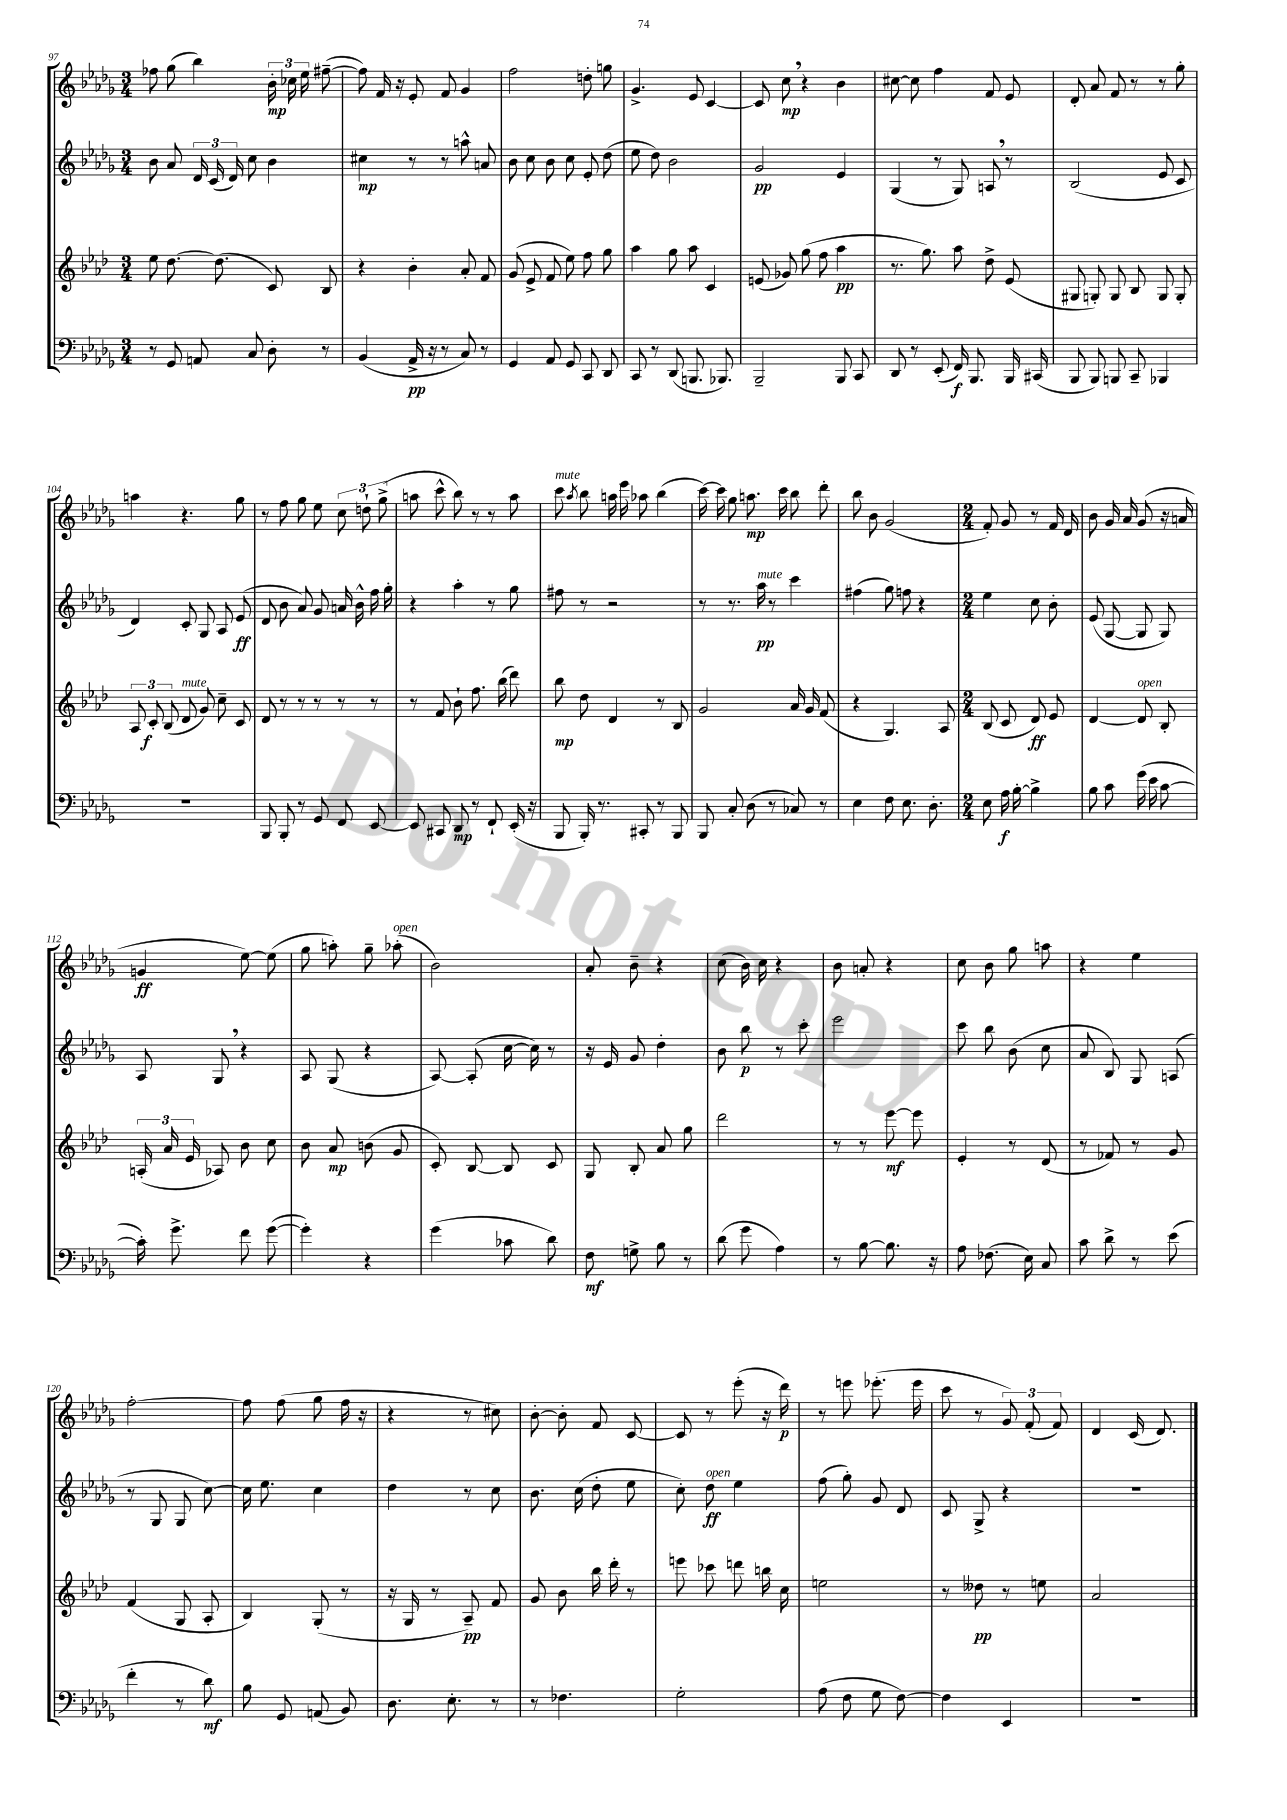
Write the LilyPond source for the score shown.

<<
\new StaffGroup <<
\new Staff = "s0" {
    \clef treble \key des \major \numericTimeSignature \time 3/4
    \autoBeamOff fes''8 ges''8( bes''4) \tuplet 3/2 { bes'16-.\mp ces''16 ees''16 } fis''8~--( |
    fis''8) f'16 r16 ees'8-. f'8 ges'4 |
    f''2 d''8-. g''8 |
    ges'4.-> ees'8 c'4~ |
    c'8 c''8\mp \breathe r4 bes'4 |
    cis''8~ cis''8 f''4 f'8 ees'8 |
    des'8-. aes'8 f'8 r8 r8 ges''8-. |
    a''4 r4. ges''8 |
    r8 f''8 ges''8 ees''8 \tuplet 3/2 { c''8 d''8-! ges''8->( } |
    a''8 c'''8-^ bes''8) r8 r8 a''8 |
    c'''8^\markup { \italic "mute" } \acciaccatura { aes''8 } bes''8 a''16 ees'''16 aes''8 bes''4( |
    c'''16~) c'''16 ges''8 a''8.\mp c'''16 bes''8 des'''8-. |
    bes''8 bes'8 ges'2( |
    \numericTimeSignature \time 2/4 f'8-.) ges'8 r8 f'16 des'16 |
    bes'8 ges'16 aes'16 ges'8( r16 a'16 |
    g'4\ff ees''8~) ees''8( |
    ges''8 a''8-.) ges''8-- aes''8-.^\markup { \italic "open" }( |
    bes'2) |
    aes'8-. bes'8-- r4 |
    c''8( bes'16) c''16 r4 |
    bes'8 a'8-. r4 |
    c''8 bes'8 ges''8 a''8 |
    r4 ees''4 |
    f''2~-. |
    f''8 f''8( ges''8 f''16 r16 |
    r4 r8 cis''8) |
    bes'8~-. bes'8-. f'8 c'8~ |
    c'8 r8 ees'''8-.( r16 des'''16\p) |
    r8 e'''8 ees'''8.-.( ees'''16 |
    c'''8 r8 \tuplet 3/2 { ges'8) f'8-.( f'8) } |
    des'4 c'16( des'8.) \bar "|." |
}
\new Staff = "s1" {
    \clef treble \key des \major \numericTimeSignature \time 3/4
    \autoBeamOff bes'8 aes'8 \tuplet 3/2 { des'16 c'16( des'16) } c''8 bes'4 |
    cis''4\mp r8 r8 a''8-^ a'8 |
    bes'8 c''8 bes'8 c''8 ees'8-. des''8( |
    ees''8 des''8) bes'2 |
    ges'2\pp ees'4 |
    ges4( r8 ges8) a8 \breathe r8 |
    bes2( ees'8 c'8 |
    des'4) c'8-. ges8 aes8 ees'8\ff( |
    des'8 bes'8 aes'8) ges'8 a'16 bes'16-^ f''16 ges''16-. |
    r4 aes''4-. r8 ges''8 |
    fis''8 r8 r2 |
    r8 r8. aes''16\pp^\markup { \italic "mute" } r8 c'''4 |
    fis''4( ges''8) f''8 r4 |
    \numericTimeSignature \time 2/4 ees''4 c''8 bes'8-. |
    ees'8( ges8~ ges8 ges8) |
    aes8 ges8 \breathe r4 |
    aes8 ges8( r4 |
    aes8~) aes8-.( c''16~ c''16) r8 |
    r16 ees'16 ges'8 des''4-. |
    bes'8 bes''8\p r8 c'''8-. |
    ees'''2 |
    c'''8 bes''8 bes'8( c''8 |
    aes'8 bes8) ges8 a8( |
    r8 ges8 ges8 c''8~) |
    c''16 ees''8. c''4 |
    des''4 r8 c''8 |
    bes'8. c''16( des''8-. ees''8 |
    c''8-.) des''8\ff^\markup { \italic "open" } ees''4 |
    f''8( ges''8-.) ges'8 des'8 |
    c'8 ges8-> r4 |
    R2 \bar "|." |
}
\new Staff = "s2" {
    \clef treble \key aes \major \numericTimeSignature \time 3/4
    \autoBeamOff ees''8 des''8.~ des''8.( c'8) bes8 |
    r4 bes'4-. aes'8-. f'8 |
    g'8( ees'8-> f'8 ees''8) f''8 g''8 |
    aes''4 g''8 aes''8 c'4 |
    e'8( ges'8) g''8( f''8 aes''4\pp |
    r8. g''8.) aes''8 des''8-> ees'8( |
    gis8 g8-.) g8 bes8 g8 g8-. |
    \tuplet 3/2 { aes8 c'8-.\f bes8( } des'8^\markup { \italic "mute" } g'8) c''8-- c'8 |
    des'8 r8 r8 r8 r8 r8 |
    r8 f'8 bes'8-! f''8. bes''16( des'''8) |
    bes''8\mp des''8 des'4 r8 bes8 |
    g'2 aes'16 g'16 f'8( |
    r4 g4.) aes8 |
    \numericTimeSignature \time 2/4 bes8( c'8 des'8\ff) ees'8 |
    des'4~ des'8^\markup { \italic "open" } bes8-. |
    \tuplet 3/2 { a16-.( aes'16 ees'16 } aes8) bes'8 c''8 |
    bes'8 aes'8\mp b'8( g'8 |
    c'8-.) bes8~ bes8 c'8 |
    g8 bes8-. aes'8 g''8 |
    des'''2 |
    r8 r8 ees'''8~\mf ees'''8 |
    ees'4-. r8 des'8( |
    r8 fes'8) r8 g'8 |
    f'4( g8 aes8-. |
    bes4) g8-.( r8 |
    r16 g16 r8 aes8--\pp) f'8 |
    g'8 bes'8 bes''16 des'''16-. r8 |
    e'''8 ces'''8 d'''8 b''16 c''16 |
    e''2 |
    r8 deses''8\pp r8 e''8 |
    aes'2 \bar "|." |
}
\new Staff = "s3" {
    \clef bass \key des \major \numericTimeSignature \time 3/4
    \autoBeamOff r8 ges,8 a,8 c8 des8-. r8 |
    bes,4( aes,16->\pp r16 r8 c8) r8 |
    ges,4 aes,8 ges,8 c,8 des,8 |
    c,8 r8 des,8( b,,8. bes,,8.) |
    bes,,2-- bes,,8 c,8 |
    des,8 r8 ees,8-.( f,16\f) bes,,8. bes,,16 cis,16( |
    bes,,8 bes,,8) b,,8 c,8-- bes,,4 |
    R2. |
    bes,,8 bes,,8-. r8 ges,8 f,8 ees,8~ |
    ees,8 cis,8 des,8\mp r8 f,8-! ees,16-.( r16 |
    bes,,8 bes,,16-.) r8. cis,8-. r8 bes,,8 |
    bes,,8 c8-. des8( r8 ces8) r8 |
    ees4 f8 ees8. des8.-. |
    \numericTimeSignature \time 2/4 ees8 aes16\f bes16~-. bes4-> |
    bes8 c'8 ges'16( ees'16 c'8~ |
    c'16-.) ges'8.-> f'8 ges'8~( |
    ges'4-.) r4 |
    ges'4( ces'8 des'8) |
    f8\mf g8-> bes8 r8 |
    des'8( ges'8 aes4) |
    r8 bes8~ bes8. r16 |
    aes8 fes8.( ees16) c8 |
    c'8 des'8-> r8 ees'8( |
    f'4-. r8 des'8\mf) |
    bes8 ges,8 a,8( bes,8) |
    des8. ees8.-. r8 |
    r8 fes4. |
    ges2-. |
    aes8( f8 ges8 f8~) |
    f4 ees,4 |
    r2 \bar "|." |
}
>>
>>
\layout { \context { \Score currentBarNumber = #97 } }
